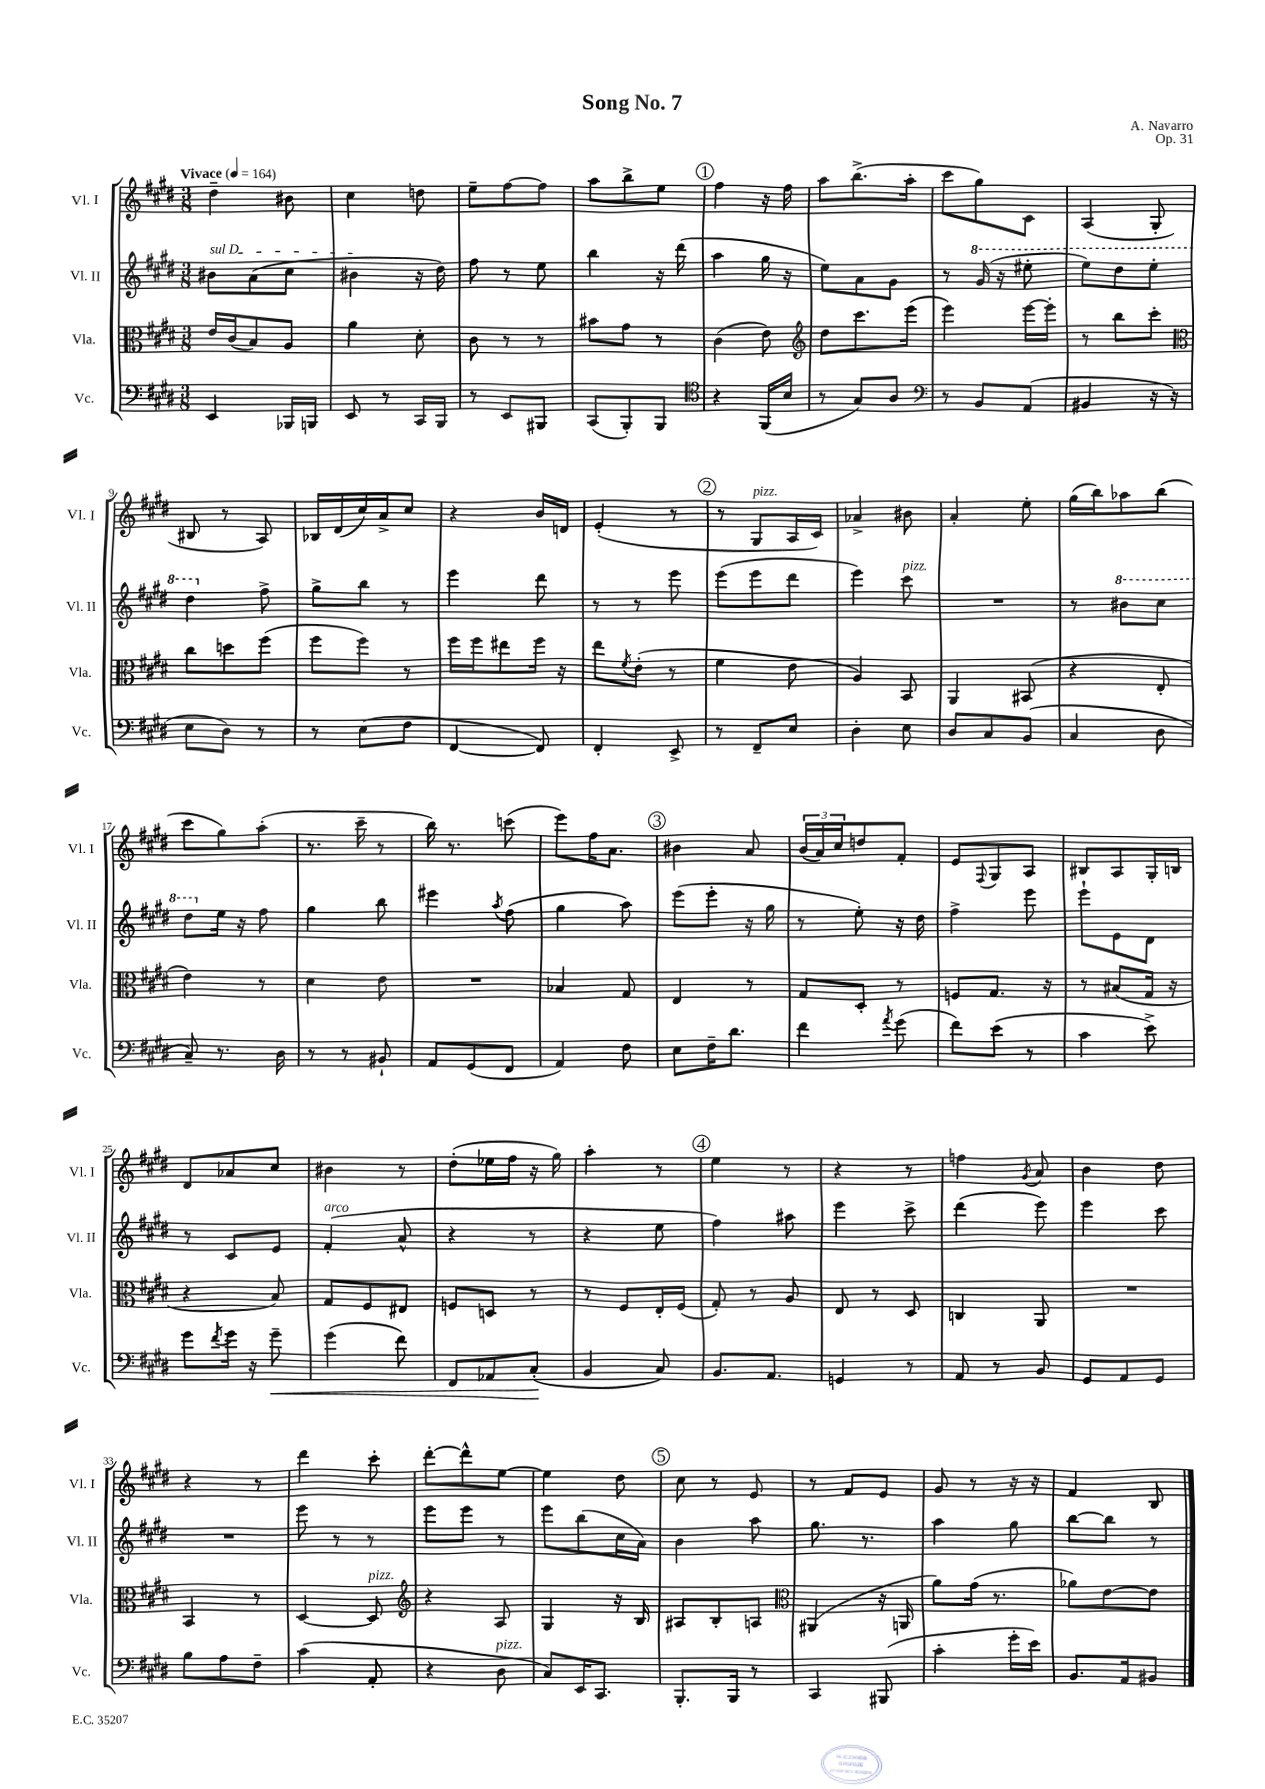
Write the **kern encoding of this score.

**kern	**dynam	**kern	**kern	**kern
*part4	*part4	*part3	*part2	*part1
*staff4	*staff4	*staff3	*staff2	*staff1
*I"Vc.	*	*I"Vla.	*I"Vl. II	*I"Vl. I
*I'Vc.	*	*I'Vla.	*I'Vl. II	*I'Vl. I
*clefF4	*	*clefC3	*clefG2	*clefG2
*k[f#c#g#d#]	*	*k[f#c#g#d#]	*k[f#c#g#d#]	*k[f#c#g#d#]
*M3/8	*	*M3/8	*M3/8	*M3/8
*MM164	*	*MM164	*MM164	*MM164
=1	=1	=1	=1	=1
!	!	!	!	!LO:TX:a:B:t=Vivace
!	!	!	!LO:TX:a:i:t=sul D	!
4EE/	.	16e/LL	8b#X\L	4dd#~\
.	.	(16c#/J	.	.
.	.	8B/)	(8a\	.
16BBB-X/LL	.	8A/J	8cc#\J	8b#X\
16BBBn/JJ	.	.	.	.
=2	=2	=2	=2	=2
8EE/	.	4a\	4b#X\	4cc#\
8r	.	.	.	.
16CC#/LL	.	8d#'\	16r	8ddn\
16BBB/JJ	.	.	16dd#\)	.
=3	=3	=3	=3	=3
8r	.	8c#\	8ff#\	8ee~\L
8EE/L	.	8r	8r	[8ff#\
8BBB#X/J	.	8r	8ee\	8ff#\J]
=4	=4	=4	=4	=4
(8CC#/L	.	8b#X\L	4bb\	8aa\L
8BBB'/)	.	8g#\J	.	8bb^\
8BBB/J	.	8r	16r	8ee\J
.	.	.	(16ddd#\	.
!!LO:REH:place=s1:t=1
=5	=5	=5	=5	=5
*clefC4	*	*	*	*
4r	.	(4c#\	4aa\	4ff#\
(16FF#/LL	.	8e\)	16gg#\	16r
16B/JJ	.	.	16r	16ff#\
=6	=6	=6	=6	=6
*	*	*clefG2	*	*
8r	.	8dd#\L	8ee\L)	8aa\L
8G#/L)	.	8.ccc#\	8a\	(8.bb^\
8A/J	.	.	8g#\J	.
.	.	(16eee\Jk	.	16aa'\Jk
=7	=7	=7	=7	=7
*clefF4	*	*	*	*
8r	.	4eee\)	8r	8ccc#\L
*	*	*	*8va	*
8BB/L	.	.	(16gg#/	8gg#\)
.	.	.	16r	.
(8AA/J	.	[16eee\LL	8eee#X'\	8c#\J
.	.	16eee'\JJ]	.	.
=8	=8	=8	=8	=8
4BB#X/	.	8r	8eee\L)	(4A/
.	.	8bb\L	8ddd#\	.
16r	.	8ccc#'\J	8eee'\J	8G#'/
16r	.	.	.	.
!!LO:LB:g=z
=9	=9	=9	=9	=9
*	*	*clefC3	*	*
8E\L	.	8cc#\L	4ddd#\	8B#X/
8D#\J)	.	8ddn\	.	8r
*	*	*	*X8va	*
8r	.	(8ff#\J	8ff#^\	8A/)
=10	=10	=10	=10	=10
8r	.	8ff#\L	8gg#^\L	16B-X/LL
.	.	.	.	(16d#/
(8E\L	.	8ff#\J)	8bb\J	16cc#/)
.	.	.	.	16a^/J
8F#\J	.	8r	8r	8cc#/J
=11	=11	=11	=11	=11
[4FF#/	.	16ff#\LL	4eee\	4r
.	.	16ff#\J	.	.
.	.	8ee#X\	.	.
8FF#/])	.	16ff#\Jk	8ddd#\	16b/LL
.	.	16r	.	16dn/JJ
=12	=12	=12	=12	=12
4FF#'/	.	8ee\L	8r	(4e'/
.	.	8qf#/	.	.
.	.	(8e'\J	8r	.
8EE^/	.	8r	8eee\	8r
!!LO:REH:place=s1:t=2
=13	=13	=13	=13	=13
8r	.	4f#\	(8eee\L	8r
!	!	!	!	!LO:TX:a:i:t=pizz.
8FF#~/L	.	.	8eee\	8G#/L
8E/J	.	8e\	8ddd#\J	16A/L
.	.	.	.	16c#/JJ)
=14	=14	=14	=14	=14
4D#'\	.	4A/)	4eee\)	4a-X^/
!	!	!	!LO:TX:a:i:t=pizz.	!
8E\	.	8BB/	8ccc#\	8b#X\
=15	=15	=15	=15	=15
8D#/L	.	4AA/	4.r	4a'/
8C#/	.	.	.	.
(8BB/J	.	(8BB#X/	.	8ee'\
=16	=16	=16	=16	=16
4C#/	.	4r	8r	(16gg#\LL
.	.	.	.	16bb\J)
*	*	*	*8va	*
.	.	.	8bb#X\L	8aa-X\
8D#\	.	8E'/	8ccc#\J	(8bb\J
!!LO:LB:g=z
=17	=17	=17	=17	=17
8C#~/)	.	4e\)	8ddd#\L	8ccc#\L
*	*	*	*X8va	*
8.r	.	.	16ee\Jk	8gg#\)
.	.	.	16r	.
.	.	8r	8ff#\	(8aa'\J
16D#\	.	.	.	.
=18	=18	=18	=18	=18
8r	.	4d#\	4gg#\	8.r
8r	.	.	.	.
.	.	.	.	16ccc#~\
8BB#X`/	.	8e\	8bb\	8r
=19	=19	=19	=19	=19
8AA/L	.	4.r	4eee#X\	16bb\)
.	.	.	.	8.r
(8GG#/	.	.	.	.
.	.	.	8qaa/	.
8FF#/J	.	.	(8ff#\	(8cccn\
=20	=20	=20	=20	=20
4AA/)	.	4B-X/	4gg#\	8eee\L)
.	.	.	.	16ff#\K
.	.	.	.	8.a\J
8F#\	.	8G#/	8aa\)	.
!!LO:REH:place=s1:t=3
=21	=21	=21	=21	=21
8E\L	.	4E/	(8eee\L	4b#X\
16F#~\K	.	.	8eee'\J	.
8.d#\J	.	.	.	.
.	.	8r	16r	8a/
.	.	.	16gg#\	.
=22	=22	=22	=22	=22
4f#\	.	8G#/L	8r	(24b/LL
.	.	.	.	24a/)
.	.	.	.	24cc#/J
.	.	8D#'/J	8ee'\)	8ddn/
8qa/	.	.	.	.
(8g#\	.	8r	16r	8f#'/J
.	.	.	16dd#\	.
=23	=23	=23	=23	=23
8f#\L)	.	8Fn/L	4ff#^\	8e/L
.	.	.	.	8qqF#/
(8e\J	.	8.G#/J	.	8G#/
8r	.	.	8eee\	8A/J
.	.	16r	.	.
=24	=24	=24	=24	=24
4c#\	.	8r	8eee`\L	8B#X/L
.	.	(8B#X/L	8e\	8A/
8e^\)	.	16G#/Jk	8d#\J	16G#'/L
.	.	16r	.	16Bn/JJ
!!LO:LB:g=z
=25	=25	=25	=25	=25
8g#\L	.	4r	8r	8d#/L
8qf#/	.	.	.	.
16g#\Jk	.	.	8c#/L	8a-X/
16r	.	.	.	.
!	!LO:HP:b	!	!	!
8g#~\	<	8B/)	8e/J	8cc#/J
=26	=26	=26	=26	=26
!	!	!	!LO:TX:a:i:t=arco	!
(4g#\	.	8G#/L	(4f#'/	4b#X\
.	.	8F#/	.	.
8f#\)	.	8E#X/J	8a^^/	8r
=27	=27	=27	=27	=27
8FF#/L	.	8Fn/L	4r	(8dd#'\L
8AA-X/	.	8Dn/J	.	16ee-X\L
.	.	.	.	16ff#\JJ
(8C#'/J	.	8r	8r	16r
.	.	.	.	16gg#\)
.	[	.	.	.
=28	=28	=28	=28	=28
4BB/	.	8r	4r	4aa'\
.	.	8F#/L	.	.
8C#/)	.	16E'/L	8ee\	8r
.	.	(16F#/JJ	.	.
!!LO:REH:place=s1:t=4
=29	=29	=29	=29	=29
8.BB/L	.	8G#'/)	4ff#\)	4ee\
.	.	8r	.	.
8.AA/J	.	.	.	.
.	.	8A/	8aa#X\	8r
=30	=30	=30	=30	=30
4GGn/	.	8E/	4eee\	4r
.	.	8r	.	.
8r	.	8D#/	8ccc#^\	8r
=31	=31	=31	=31	=31
8AA/	.	4Cn/	(4ddd#\	4ffn\
8r	.	.	.	.
.	.	.	.	8qg#/
8BB/	.	8AA/	8eee\)	8a/
=32	=32	=32	=32	=32
8GG#/L	.	4.r	4eee\	4b\
8AA/	.	.	.	.
8GG#/J	.	.	8ccc#\	8dd#\
!!LO:LB:g=z
=33	=33	=33	=33	=33
8B\L	.	4BB/	4.r	4r
8A\	.	.	.	.
8F#~\J	.	8r	.	8r
=34	=34	=34	=34	=34
(4c#\	.	[4D#/	8eee\	4ddd#\
.	.	.	8r	.
!	!	!LO:TX:a:i:t=pizz.	!	!
8AA'/	.	8D#/]	8r	8ccc#'\
=35	=35	=35	=35	=35
*	*	*clefG2	*	*
4r	.	4r	8eee\L	[8ddd#'\L
.	.	.	8eee\J	8ddd#^^\]
!LO:TX:a:i:t=pizz.	!	!	!	!
8D#\	.	8A/	8r	[8ee\J
=36	=36	=36	=36	=36
8C#/L)	.	4G#/	8eee\L	4ee\]
16EE/K	.	.	(8bb\	.
8.CC#/J	.	.	.	.
.	.	16r	16cc#\L	8dd#\
.	.	16B/	16a\JJ)	.
!!LO:REH:place=s1:t=5
=37	=37	=37	=37	=37
8.BBB'/L	.	8A#X/L	4b\	8cc#\
.	.	8B'/	.	8r
16BBB/Jk	.	.	.	.
8r	.	8An/J	8aa\	8e/
=38	=38	=38	=38	=38
*	*	*clefC3	*	*
4CC#/	.	(4AA#X/	8.gg#\	8r
.	.	.	.	8f#/L
.	.	.	8.r	.
(8BBB#X/	.	16r	.	8e/J
.	.	16AAn/	.	.
=39	=39	=39	=39	=39
4c#'\	.	8a\L)	4aa\	8g#/
.	.	(16g#\Jk	.	8r
.	.	8.r	.	.
16g#'\LL	.	.	8gg#\	16r
16e\JJ)	.	.	.	16r
=40	=40	=40	=40	=40
8.BB/L	.	8a-X\L)	[8bb\L	4f#/
.	.	[8e\	8bb\J]	.
16AA/k	.	.	.	.
8BB#X/J	.	8e\J]	8r	8B/
==	==	==	==	==
*-	*-	*-	*-	*-
